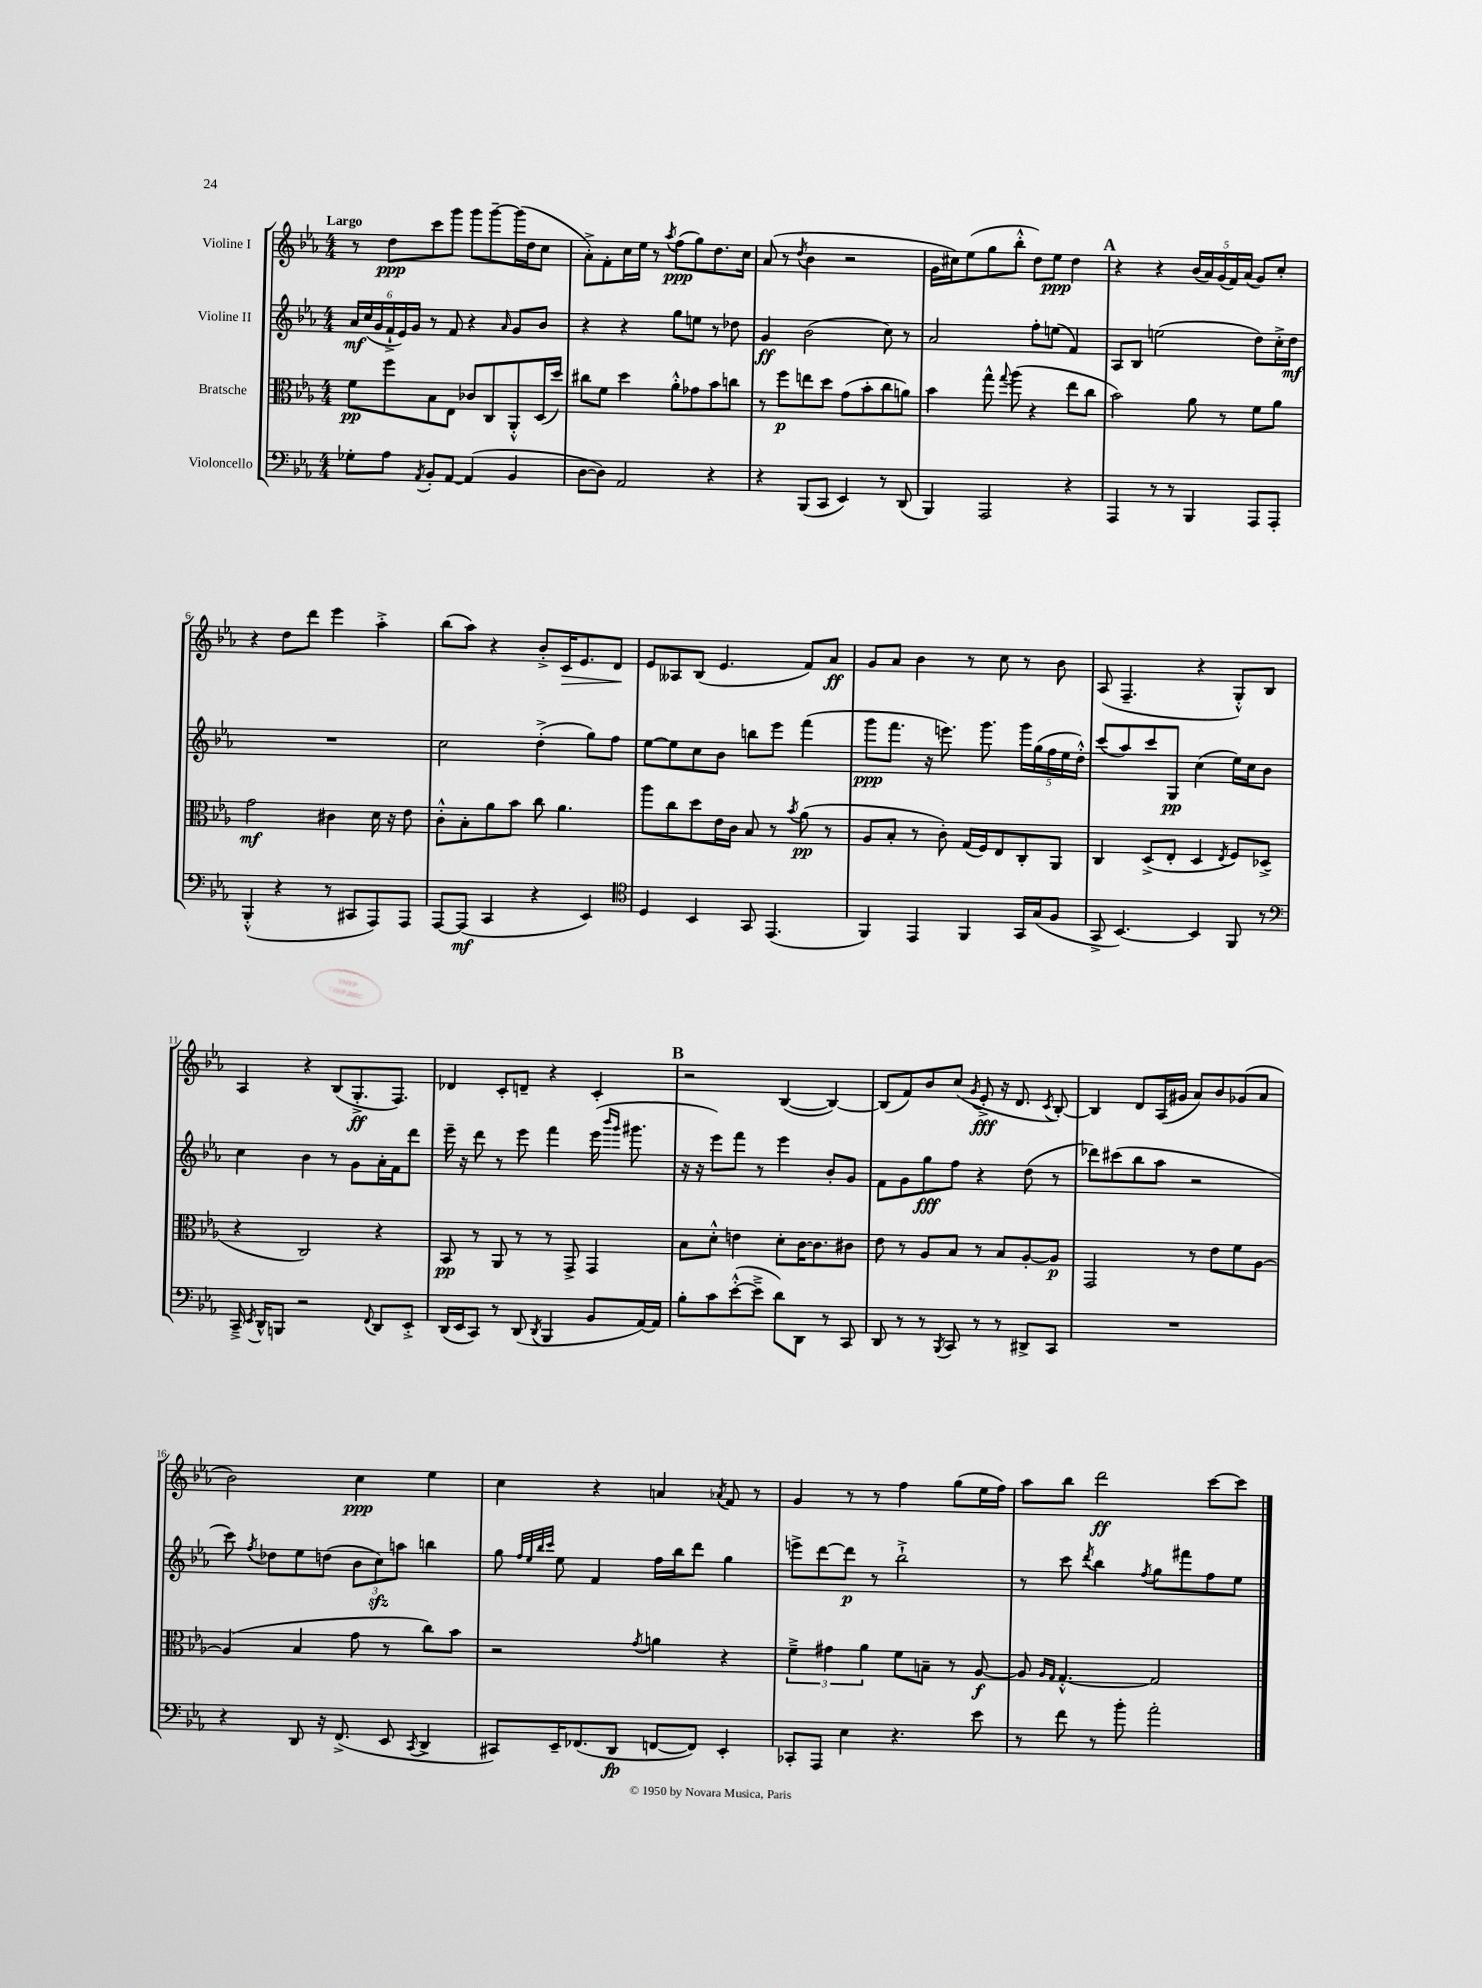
<<
\new StaffGroup <<
\new Staff = "s0" \with { instrumentName = "Violine I" } {
    \clef treble \key ees \major \numericTimeSignature \time 4/4 \tempo "Largo"
    \autoBeamOff r8 d''8[\ppp c'''8 g'''8] g'''8[ g'''8~-- g'''16( d''16 c''8] |
    aes'8[-.->) f'8-. c''16 ees''16] r8 \acciaccatura { aes''8 } f''8[\ppp( g''8) d''8. c''16] |
    aes'8( r8 \acciaccatura { d''8 } bes'4 r2 |
    g'16[ cis''16) ees''8( g''8 bes''8]-.-^ d''8[) ees''8]\ppp d''4 |
    \mark \markup { \bold "A" } r4 r4 \tuplet 5/4 { bes'16[( aes'16) g'16( f'16) aes'16]( } g'8[) c''8]-. |
    r4 d''8[ d'''8] ees'''4 aes''4-.-> |
    bes''8[( aes''8]) r4 bes'8[-.-> c'16\> ees'8. d'8]\! |
    ees'8[ aeses8 bes8]( ees'4. f'8[) aes'8]\ff |
    g'8[ aes'8] bes'4 r8 c''8 r8 bes'8 |
    aes8( f4.-- r4 g8[-.-^) bes8] |
    aes4 r4 bes8[( g8.-.->\ff f8.]) |
    des'4 c'8[-. d'8]-- r4 c'4-. |
    \mark \markup { \bold "B" } r2 bes4~( bes4~) |
    bes8[( f'8) bes'8 c''8]( \acciaccatura { g'8 } ees'8-.->\fff r16 d'8. \acciaccatura { c'8 } bes8~-.) |
    bes4 d'8[ aes16( gis'16] aes'8[) bes'8 ges'8( aes'8] |
    bes'2) c''4\ppp ees''4 |
    c''4 r4 a'4 \acciaccatura { aes'8 } f'8 r8 |
    g'4 r8 r8 f''4 g''8[( ees''16 f''16]) |
    aes''8[ bes''8] d'''2\ff c'''8[~ c'''8] \bar "|." |
}
\new Staff = "s1" \with { instrumentName = "Violine II" } {
    \clef treble \key ees \major \numericTimeSignature \time 4/4
    \autoBeamOff \tuplet 6/4 { aes'16[\mf c''16( g'16 f'16-!-> ees'16) g'16] } r8 f'8 r4 \grace { aes'16 } g'8[ bes'8] |
    r4 r4 g''8[ e''8] r8 des''8 |
    g'4\ff bes'2( c''8) r8 |
    aes'2 f''8[-. e''8]( f'4) |
    \mark \markup { \bold "A" } aes8[ bes8] e''2( d''8[) c''16-.-> d''16]\mf |
    R1 |
    c''2 d''4-.->( g''8[) f''8] |
    ees''8[~ ees''8 c''8 bes'8] b''8[ ees'''8] f'''4( |
    g'''8[\ppp f'''8.] r16 e'''8.) g'''8. \tuplet 5/4 { g'''16[ g''16( f''16 ees''16 d''16]-.-^) } |
    c'''8[( aes''8) c'''8 g8]\pp c''4( ees''16[) c''16 bes'8] |
    c''4 bes'4 r8 g'8[ aes'16-. f'16 d'''8] |
    ees'''16-- r16 d'''8 r8 ees'''8 f'''4 ees'''16( \grace { bes'''16[ g'''16] } gis'''8. |
    \mark \markup { \bold "B" } r16 r16 ees'''8[) f'''8] r8 ees'''4 bes'8[-. g'8] |
    f'8[ g'8 g''8\fff f''8] r4 d''8( r8 |
    des'''8[) cis'''8( bes''8 aes''8] r2 |
    c'''8) \acciaccatura { f''8 } des''8[ ees''8 d''8]( \tuplet 3/2 { bes'8[ c''8\sfz) a''8] } b''4 |
    g''8 \grace { f''32[ ees''32 bes''32 c'''32] } ees''8 f'4 f''16[ bes''16 d'''8] g''4 |
    e'''8[-> d'''8~ d'''8]\p r8 bes''2-!-> |
    r8 c'''8 \acciaccatura { d'''8 } bes''4 \acciaccatura { f''8 } g''8[ fis'''8 f''8 ees''8] \bar "|." |
}
\new Staff = "s2" \with { instrumentName = "Bratsche" } {
    \clef alto \key ees \major \numericTimeSignature \time 4/4
    \autoBeamOff f'8[\pp f''8 bes8 ees8] ces'8[ c8 aes,8-.-^ d16( d''16]) |
    cis''8[ f'8] d''4 aes'8[-.-^ ges'8 bes'8 c''8] |
    r8 f''8[\p e''8 d''8] g'8[( bes'8-. c''8 a'8]) |
    bes'4 g''8-^ \appoggiatura { g''8 } aes''8( r4 ees''8[ c''8] |
    \mark \markup { \bold "A" } bes'2) aes'8 r8 f'8[ aes'8] |
    g'2\mf cis'4 d'16 r16 ees'8 |
    c'8[-.-^ bes8-. aes'8 bes'8] c''8 aes'4. |
    aes''8[ c''8 d''8 ees'16 c'16] bes8 r8 \acciaccatura { bes'8 } aes'8\pp( r8 |
    aes8[ bes8]-. r8 c'8-.) g16[( f16) ees8 c8-. aes,8] |
    c4 d8[->( ees8]-. d4 \acciaccatura { ees8 } f8[) des8]->( |
    r4 c2) r4 |
    bes,8\pp r8 aes,8 r8 r8 g,8-> g,4 |
    \mark \markup { \bold "B" } bes8[ d'8]-.-^ e'4 d'8[-. c'16~ c'8. cis'8] |
    ees'8 r8 aes8[ bes8] r8 bes8[ aes8~-. aes8]\p |
    g,2 r8 ees'8[ f'8 aes8]~ |
    aes4( bes4 g'8 r8 c''8[) bes'8] |
    r2 \acciaccatura { g'8 } a'4 r4 |
    \tuplet 3/2 { f'4---> gis'4 aes'4 } f'8[ b8]-- r8 aes8~\f |
    aes8 \grace { aes16[ g16] } g4.~-.-^ g2 \bar "|." |
}
\new Staff = "s3" \with { instrumentName = "Violoncello" } {
    \clef bass \key ees \major \numericTimeSignature \time 4/4
    \autoBeamOff ges8[-. aes8] \acciaccatura { aes,8 } bes,8[-. aes,8]~ aes,4( bes,4 |
    d8[~ d8]) aes,2 r4 |
    r4 bes,,8[( c,8] ees,4) r8 d,8( |
    bes,,4) aes,,2 r4 |
    \mark \markup { \bold "A" } aes,,4 r8 r8 bes,,4 aes,,8[ aes,,8]-. |
    bes,,4-.-^( r4 r8 cis,8[ aes,,8) aes,,8] |
    aes,,8[~ aes,,8]\mf( c,4 r4 ees,4) |
    \clef tenor d4 bes,4 g,8 ees,4.( |
    f,4) ees,4 f,4 g,16[ g16( f8] |
    g,8-> bes,4.~) bes,4 f,8 r8 |
    \clef bass c,16---> \acciaccatura { ees,8 } d,16[-^ b,,8] r2 \appoggiatura { f,8 } d,8[ ees,8]-.-> |
    d,16[( ees,16 c,8]) r8 d,8( \acciaccatura { d,8 } bes,,4 bes,8[ aes,16~) aes,16] |
    \mark \markup { \bold "B" } bes8[-. c'8 ees'8~-.-^( ees'8]---> d'8[) d,8] r8 c,8 |
    d,8 r8 r8 \acciaccatura { bes,,8 } c,8 r8 r8 dis,8[-> c,8] |
    R1 |
    r4 d,8 r16 f,8.->( ees,8 \acciaccatura { c,8 } d,4-> |
    cis,8[) ees,16-- fes,8.( d,8]\fp f,8[~ f,8]) ees,4-. |
    ces,8[-. aes,,8] ees4 r4. ees'8 |
    r8 f'8 r8 bes'8-. aes'2-. \bar "|." |
}
>>
>>
